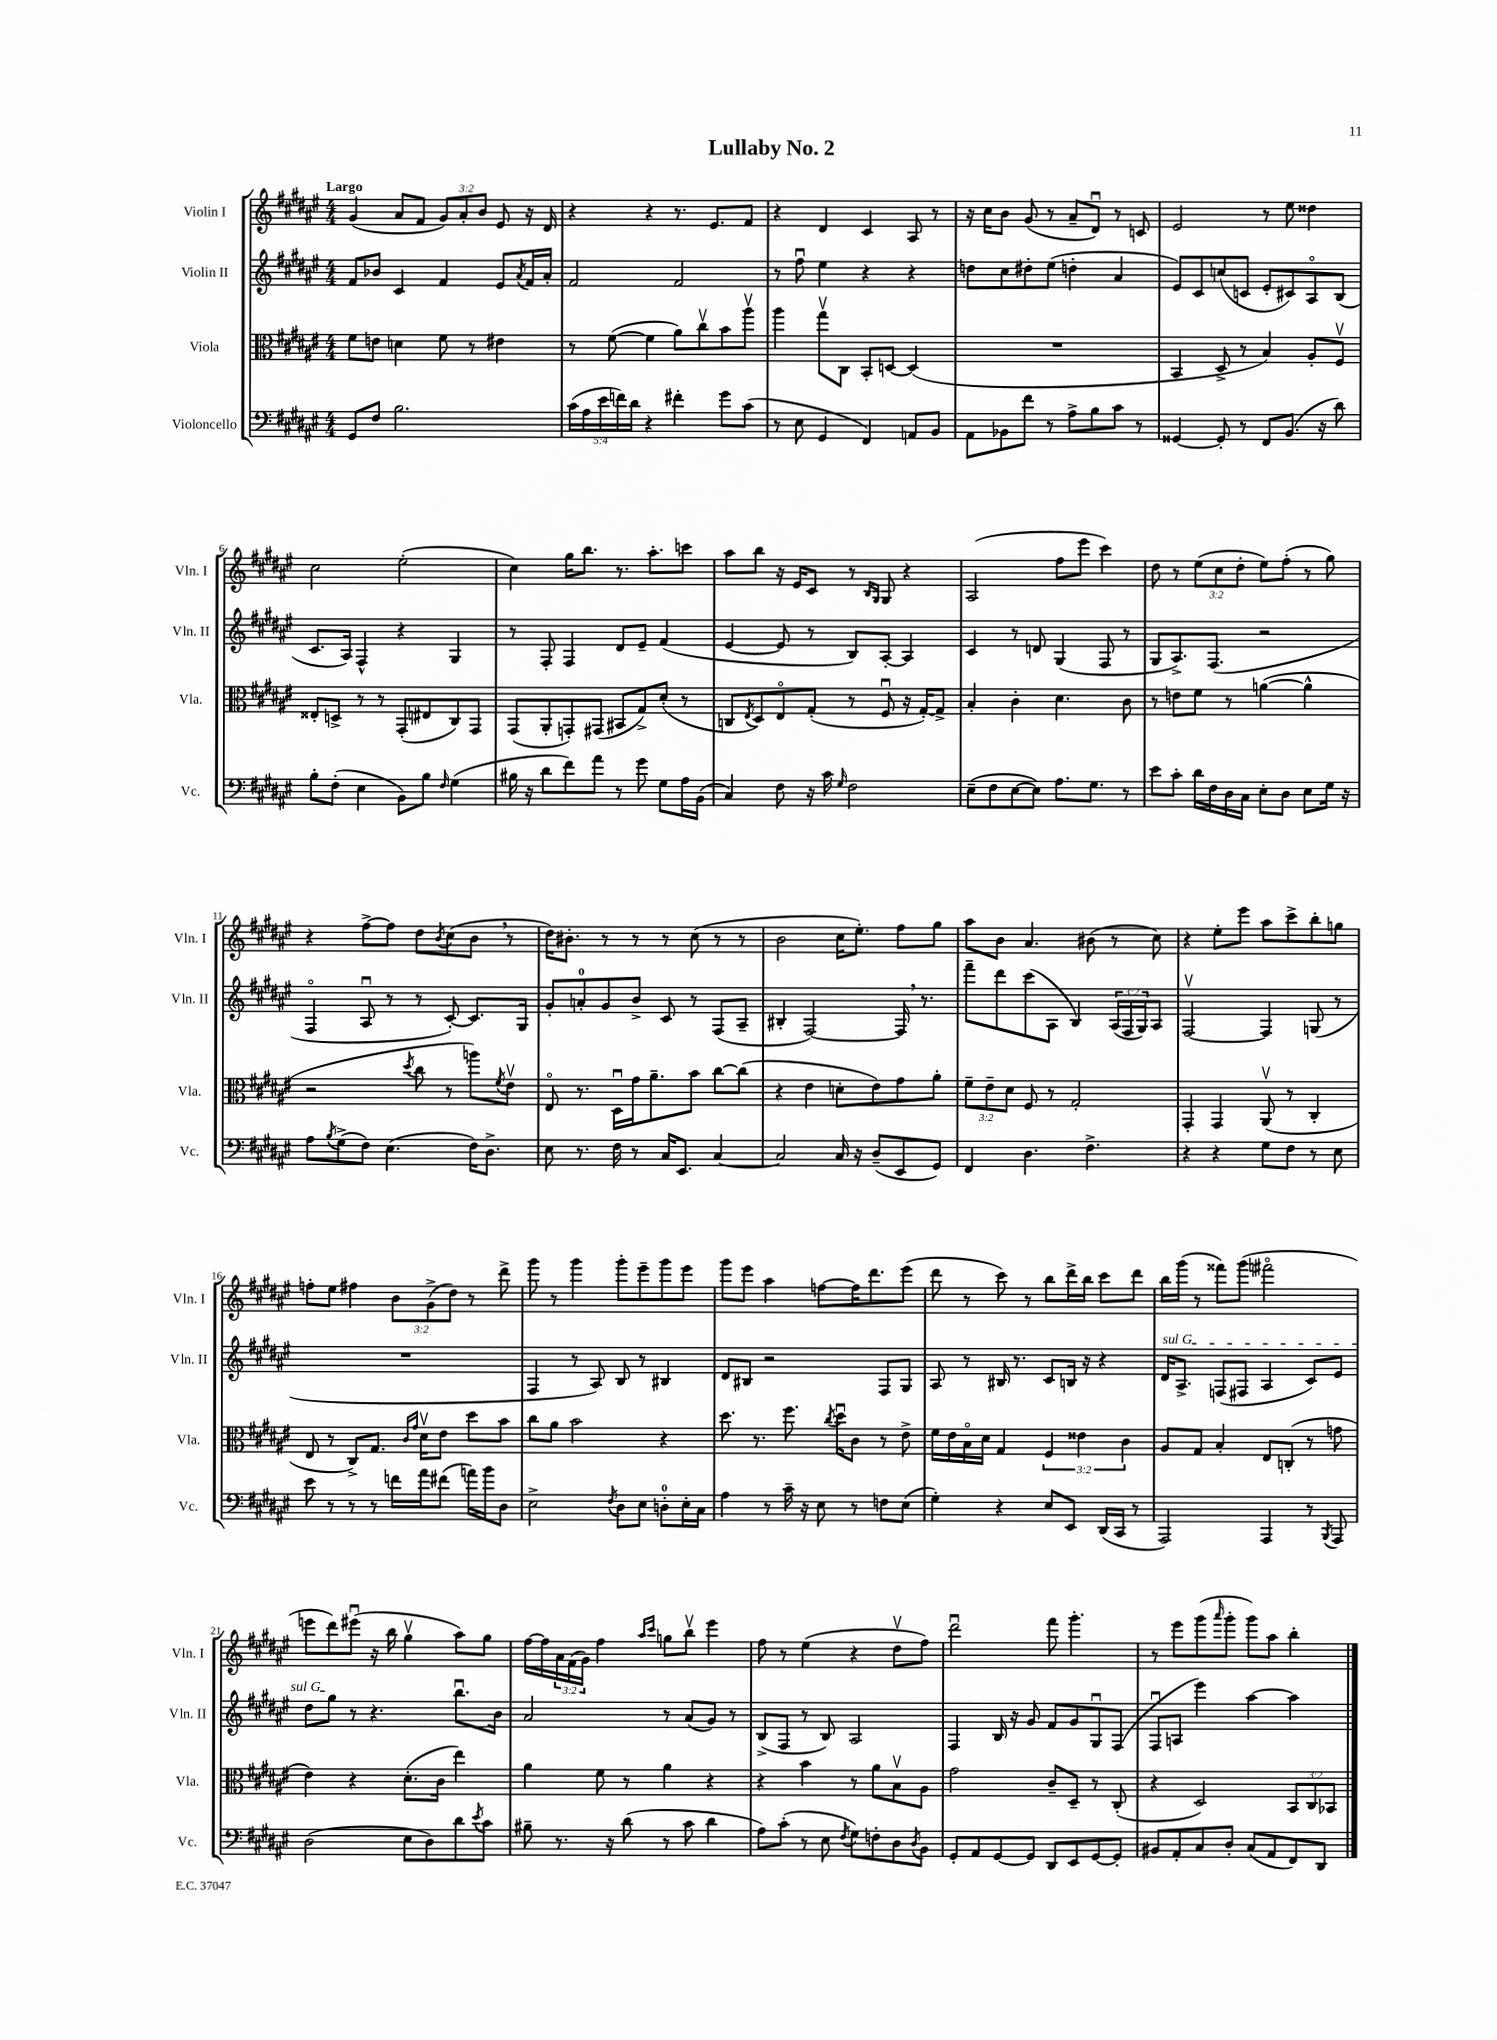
\header { title = "Lullaby No. 2" }
<<
\new StaffGroup <<
\new Staff = "s0" \with { instrumentName = "Violin I" shortInstrumentName = "Vln. I" } {
    \clef treble \key fis \major \numericTimeSignature \time 4/4 \override Staff.TupletNumber.text = #tuplet-number::calc-fraction-text \tempo "Largo"
    gis'4( ais'8 fis'8 \tuplet 3/2 { gis'8) ais'8-. b'8 } eis'8 r16 dis'16 |
    r4 r4 r8. eis'8. fis'8 |
    r4 dis'4 cis'4 ais8 r8 |
    r16 cis''16 b'8 gis'8( r8 ais'8-- dis'8\downbow) r8 c'8 |
    eis'2 r8 eis''8 disis''4 |
    cis''2 eis''2-.( |
    cis''4) gis''16 b''8. r8. ais''8.-. c'''8 |
    ais''8 b''8 r16 eis'16 cis'8 r8 \grace { b16 gis16 } gis8 r4 |
    ais2( fis''8 eis'''8 cis'''4) |
    dis''8 r8 \tuplet 3/2 { eis''8( cis''8 dis''8-. } eis''8) fis''8-.( r8 gis''8) |
    r4 fis''8~-> fis''8 dis''8 \acciaccatura { b'8 } cis''8( b'8 \breathe r8 |
    dis''16) bis'8.-. r8 r8 r8 cis''8( r8 r8 |
    b'2 cis''16 eis''8.-.) fis''8 gis''8 |
    ais''8 b'8 ais'4. bis'8( r8 cis''8) |
    r4 eis''8-. eis'''8 ais''8 cis'''8-> b''8-. g''8 |
    f''8-. eis''8 fis''4 \tuplet 3/2 { b'8 gis'8->( dis''8) } r8 dis'''8-> |
    gis'''8 r8 gis'''4 gis'''8-. eis'''8-- gis'''8 eis'''8 |
    gis'''8 eis'''8 ais''4 f''8~ f''16 dis'''8. eis'''8( |
    dis'''8 r8 cis'''8) r8 b''8 dis'''16-> b''16 cis'''8 dis'''8 |
    b''16 gis'''16( r8 fisis'''8) gis'''8( fis'''2\flageolet |
    e'''8 dis'''8) eis'''8\downbow( r16 b''16 gis''4\upbow ais''8) gis''8 |
    fis''16~ fis''16 \tuplet 3/2 { ais'16 fis'16( gis'16) } fis''4 \grace { ais''16 cis'''16 } g''8 b''8\upbow eis'''4 |
    fis''8 r8 eis''4( r4 dis''8\upbow fis''8) |
    dis'''2\downbow fis'''8 gis'''4.-. |
    r8 eis'''8 gis'''8( \grace { ais'''16 } gis'''8-. gis'''8) ais''8 b''4-. \bar "|." |
}
\new Staff = "s1" \with { instrumentName = "Violin II" shortInstrumentName = "Vln. II" } {
    \clef treble \key fis \major \numericTimeSignature \time 4/4 \override Staff.TupletNumber.text = #tuplet-number::calc-fraction-text
    fis'8 bes'8 cis'4 fis'4 eis'8 \acciaccatura { ais'8 } fis'16 ais'16-. |
    fis'2 fis'2 |
    r8 fis''8\downbow eis''4 r4 r4 |
    d''8 cis''8 dis''8-. eis''8( d''4-. ais'4 |
    eis'8) cis'8 c''8( c'8 eis'8-. cis'8) ais8\flageolet b8( |
    cis'8. ais16) fis4-^ r4 gis4 |
    r8 fis8-. fis4 dis'8 eis'8-- fis'4( |
    eis'4~ eis'8 r8 b8) ais8~-. ais4 |
    cis'4 r8 d'8 gis4( fis8 r8 |
    gis8 ais8.->) fis8.( r2 |
    fis4\flageolet ais8\downbow r8 r8 cis'8~-.) cis'8. gis16 |
    gis'8-. a'8-0-. gis'8 b'8-> cis'8 r8 fis8( ais8-- |
    bis4-. fis2~) fis16 \breathe r8. |
    fis'''8-- dis'''8 cis'''8( ais8 b4) \tuplet 3/2 { ais16( fis16 gis16) } ais8 |
    fis2~\upbow fis4 g8( r8 |
    R1 |
    fis4 r8 ais8) b8 r8 bis4 |
    dis'8 bis8 r2 fis8 gis8 |
    ais8 r8 bis16 r8. cis'8 b16 r16 r4 |
    \once \override TextSpanner.bound-details.left.text = \markup { \italic "sul G" } dis'16\startTextSpan ais8.-> f8( fis8 ais4 cis'8) eis'8 |
    dis''8 gis''8\stopTextSpan r8 r4. b''8.\downbow b'16 |
    ais'2 r8 ais'8( gis'8) r8 |
    b8->( fis8 r8 b8) ais2 |
    fis4 b16 r16 gis'8 fis'8 gis'8 gis8\downbow fis8( |
    fis8\downbow a8 eis'''4) ais''4~ ais''4 \bar "|." |
}
\new Staff = "s2" \with { instrumentName = "Viola" shortInstrumentName = "Vla." } {
    \clef alto \key fis \major \numericTimeSignature \time 4/4 \override Staff.TupletNumber.text = #tuplet-number::calc-fraction-text
    fis'8 e'8 d'4 fis'8 r8 eis'4 |
    r8 fis'8~( fis'4 ais'8) cis''8\upbow b'8 ais''8\upbow |
    ais''4 gis''8\upbow cis8 b,8-. d8~ d4( |
    R1 |
    b,4 dis8-> r8 b4) ais8-. fis8\upbow |
    eisis8-. d8-> r8 r8 gis,8-.( eis8 cis8) gis,8 |
    gis,8( ais,8-. g,8-.) gis,8( bis,8 gis8->) dis'8-.( r8 |
    c8 \acciaccatura { eis8 } dis8) eis8\flageolet gis8-.( r8 fis8\downbow r16 gis16~-.) gis8-> |
    b4-. cis'4-. dis'4. cis'8 |
    r8 e'8 fis'8 r8 a'4~( a'4-^ |
    r2 \acciaccatura { dis''8 } cis''8 r8 a''8) \acciaccatura { fis'8 } eis'8\upbow |
    eis8\flageolet r8. dis16\downbow gis'16 ais'8.-- b'8 cis''8~ cis''8( |
    r4 eis'4 d'8-. eis'8) gis'8 ais'8-. |
    \tuplet 3/2 { fis'8-- eis'8-- dis'8 } fis8 r8 gis2-. |
    gis,4-. gis,4 ais,8\upbow( r8 cis4-. |
    eis8 r8 cis8->) gis8. \grace { cis'16 gis'16 } dis'16\upbow eis'8 dis''8 b'8 |
    cis''8 ais'8 b'2 r4 |
    dis''8. r8. fis''8. \acciaccatura { cis''8 } dis''16\downbow cis'8 r8 eis'8-> |
    fis'16 eis'16 b16\flageolet dis'16 gis4 \tuplet 3/2 { fis4 eisis'4 cis'4 } |
    ais8 gis8 b4-. eis8 c8-.( r8 g'8 |
    eis'4) r4 dis'8.-.( cis'16 eis''4) |
    ais'4 fis'8 r8 ais'4 r4 |
    r4 b'4 r8 ais'8 b8\upbow ais8 |
    gis'2 cis'8-- dis8-- r8 cis8-.( |
    r4 dis2) \tuplet 3/2 { b,8 cis8 bes,8 } \bar "|." |
}
\new Staff = "s3" \with { instrumentName = "Violoncello" shortInstrumentName = "Vc." } {
    \clef bass \key fis \major \numericTimeSignature \time 4/4 \override Staff.TupletNumber.text = #tuplet-number::calc-fraction-text
    gis,8 fis8 b2. |
    \tuplet 5/4 { cis'16( ais16 eis'16 f'16) dis'16 } r4 fis'4-. gis'8 cis'8( |
    r8 eis8 gis,4 fis,4) a,8 b,8 |
    ais,8 bes,8 fis'8 r8 ais8-> b8 cis'8 r8 |
    gisis,4~ gisis,8-. r8 fis,8 b,8.( r16 dis'8) |
    b8-. fis8-.( eis4 b,8) b8 \grace { fis16 } gis4( |
    bis16 r16 dis'8 fis'8) ais'8 r8 gis'8 gis8 ais16 b,16( |
    cis4) fis8 r16 cis'16 \grace { gis16 } fis2 |
    eis8--( fis8 eis8~ eis8) ais8. gis8. r8 |
    eis'8 cis'8-. dis'16 fis16 dis16 cis16 eis8-. dis8 eis8 gis16 r16 |
    ais8 \acciaccatura { b8 } gis8->( fis8) eis4.( fis16) dis8.-> |
    eis8 r8. fis16 r8 cis16 eis,8. cis4~ |
    cis2 cis16 r16 dis8--( eis,8 gis,8) |
    fis,4 dis4. fis4.-> |
    r4 r4 gis8 fis8 r8 eis8 |
    eis'8 r8 r8 r8 f'16 ais'16 fis'8( a'16) b'16 dis8 |
    eis2-> \acciaccatura { fis8 } dis8 eis8 d8-0-. eis16-. cis16 |
    ais4 r8 cis'16-- r16 eis8 r8 f8 eis8( |
    gis4-.) r4 eis8 eis,8 dis,16( cis,16 r8 |
    ais,,2) ais,,4 r8 \acciaccatura { b,,8 } ais,,8 |
    dis2( eis8 dis8) dis'8 \acciaccatura { eis'8 } cis'8 |
    bis8-- r8. r16 dis'8( r8 cis'8 dis'4 |
    ais8) cis'8-.( r8 eis8 \acciaccatura { fis8 } gis8) f8-. dis8 \acciaccatura { dis8 } b,8 |
    gis,8-. ais,8 gis,8~ gis,8 dis,8 eis,8 gis,8~ gis,8-. |
    bis,8 ais,8-. cis8 dis8-. cis8( ais,8 fis,8) dis,8 \bar "|." |
}
>>
>>
